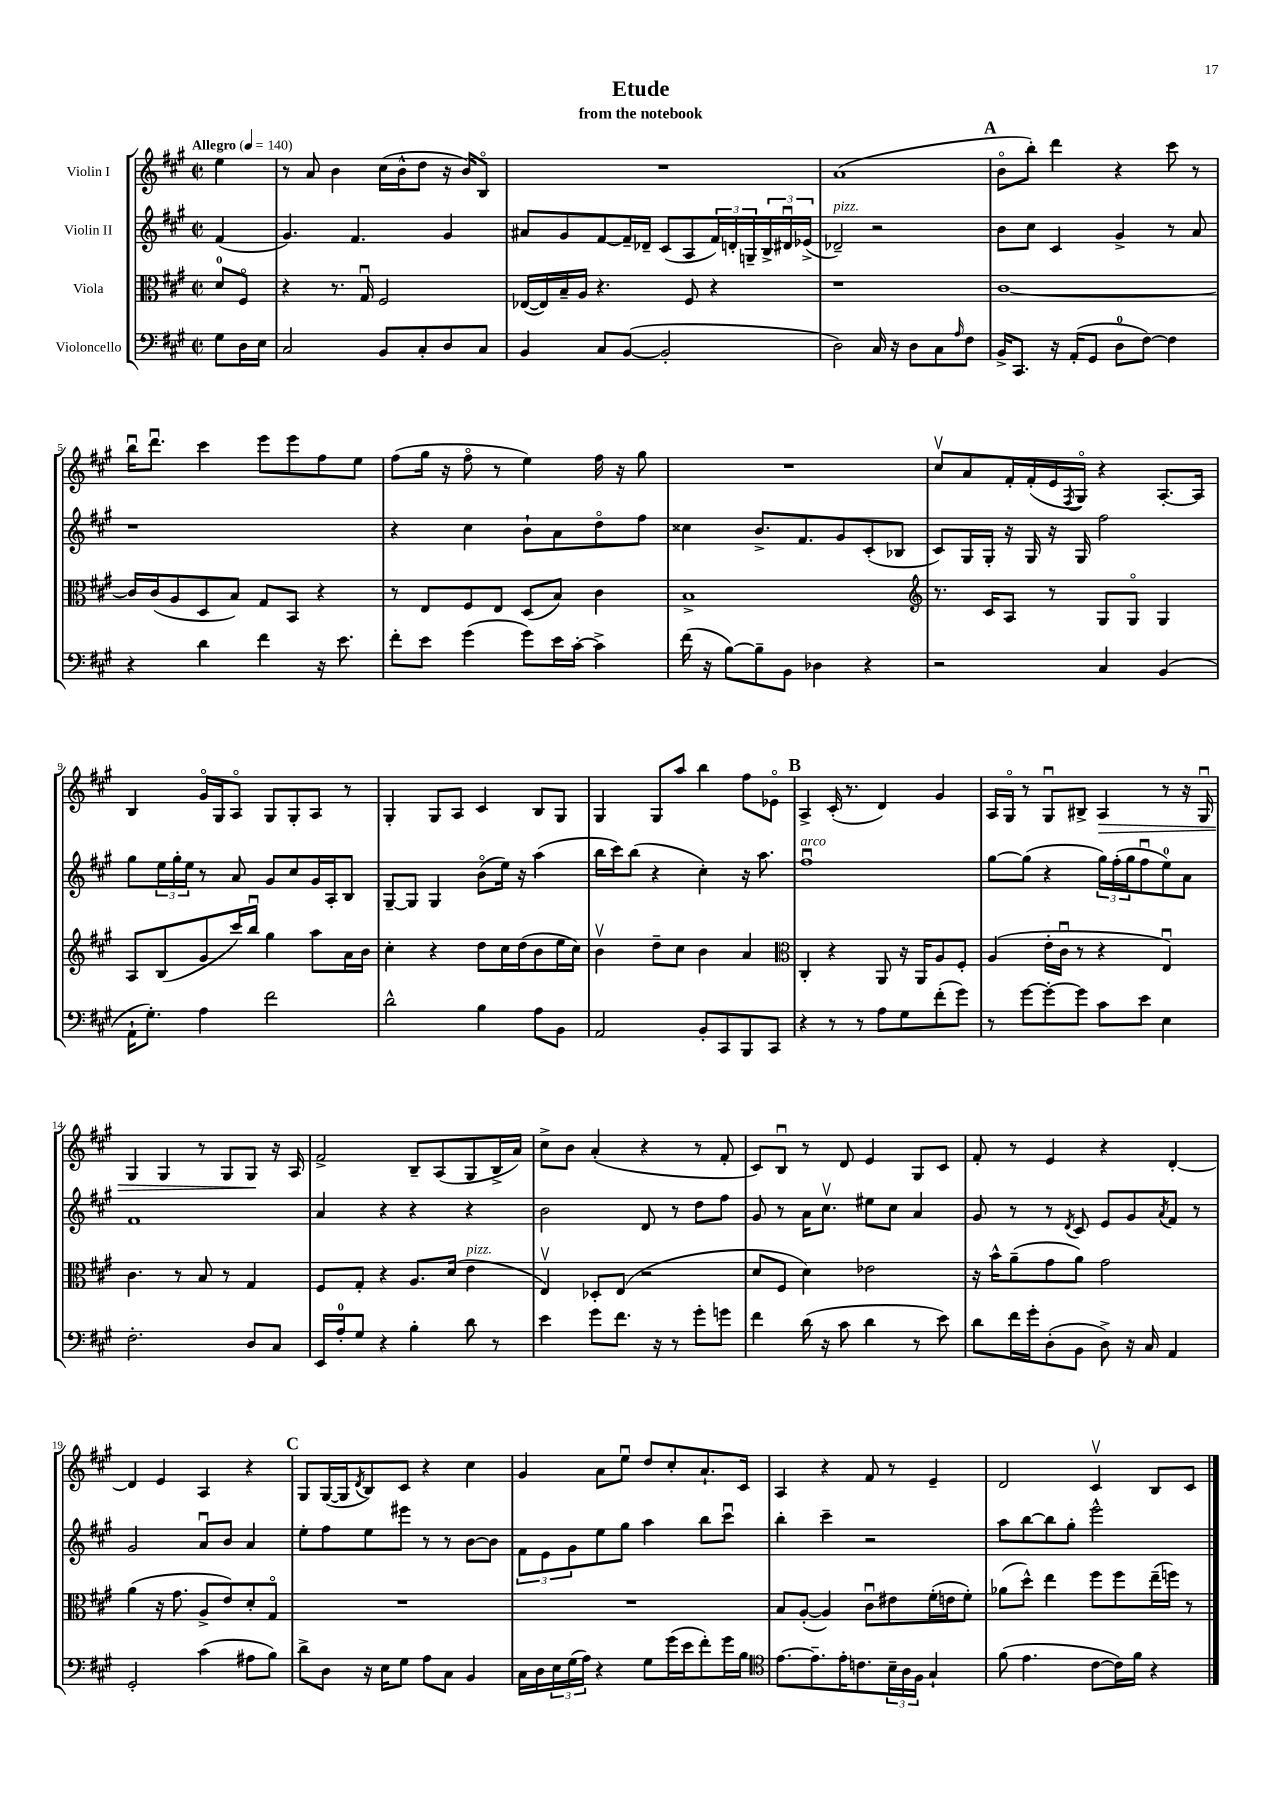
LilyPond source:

\header { title = "Etude" subtitle = "from the notebook" }
<<
\new StaffGroup <<
\new Staff = "s0" \with { instrumentName = "Violin I" } {
    \clef treble \key a \major \defaultTimeSignature \time 2/2 \partial 4 \tempo "Allegro" 4 = 140
    e''4 |
    r8 a'8 b'4 cis''16( b'16-^ d''8 r16 b'16) b8\flageolet |
    R1 |
    a'1( |
    \mark \markup { \bold "A" } b'8\flageolet b''8-.) d'''4 r4 cis'''8 r8 |
    b''16\downbow d'''8.\downbow cis'''4 e'''8 e'''8 fis''8 e''8 |
    fis''8( gis''16 r16 fis''8\flageolet r8 e''4) fis''16 r16 gis''8 |
    R1 |
    cis''8\upbow a'8 fis'16-. fis'16-.( e'16 \acciaccatura { fis8 } gis16\flageolet) r4 a8.~-. a16 |
    b4 gis'16\flageolet gis16 a8\flageolet gis8 gis8-. a8 r8 |
    gis4-. gis8 a8 cis'4 b8 gis8 |
    gis4 gis8 a''8 b''4 fis''8 ees'8\flageolet |
    \mark \markup { \bold "B" } a4-> cis'16-.( r8. d'4) gis'4 |
    a16 gis16\flageolet r8 gis8\downbow bis8-> a4\> r8 r16 gis16\downbow |
    gis4 gis4 r8 gis8 gis8\! r16 a16 |
    fis'2-> b8-- a8( gis8 b16-> a'16) |
    cis''8-> b'8 a'4-.( r4 r8 fis'8-. |
    cis'8) b8\downbow r8 d'8 e'4 gis8 cis'8 |
    fis'8-. r8 e'4 r4 d'4~-. |
    d'4 e'4 a4 r4 |
    \mark \markup { \bold "C" } gis8 gis16~( gis16 \acciaccatura { d'8 } b8) cis'8 r4 cis''4 |
    gis'4 a'8 e''8\downbow d''8 cis''8-. a'8.-! cis'16 |
    a4 r4 fis'8 r8 e'4-- |
    d'2 cis'4\upbow b8 cis'8 \bar "|." |
}
\new Staff = "s1" \with { instrumentName = "Violin II" } {
    \clef treble \key a \major \defaultTimeSignature \time 2/2 \partial 4
    fis'4( |
    gis'4.) fis'4. gis'4 |
    ais'8 gis'8 fis'8~ fis'16-- des'16-- cis'8( a8 \tuplet 3/2 { fis'16) d'16-. g16-- } \tuplet 3/2 { b16-> dis'16\downbow ees'16->( } |
    des'2--^\markup { \italic "pizz." }) r2 |
    \mark \markup { \bold "A" } b'8 cis''8 cis'4 gis'4-> r8 a'8 |
    r1 |
    r4 cis''4 b'8-! a'8 d''8\flageolet fis''8 |
    cisis''4 b'8.-> fis'8. gis'8 cis'8-.( bes8 |
    cis'8) gis16 gis16-. r16 gis16 r16 gis16 fis''2 |
    gis''8 \tuplet 3/2 { e''16 gis''16-. e''16 } r8 a'8 gis'8 cis''8 gis'16 a16-. b8 |
    gis8~-- gis8 gis4 b'8\flageolet( e''16) r16 a''4( |
    b''16 cis'''16) b''8( r4 cis''4-.) r16 a''8. |
    \mark \markup { \bold "B" } fis''1\downbow^\markup { \italic "arco" } |
    gis''8~ gis''8( r4 \tuplet 3/2 { gis''16) fis''16-.( gis''16 } fis''8\downbow e''8-0) a'8 |
    fis'1 |
    a'4 r4 r4 r4 |
    b'2 d'8 r8 d''8 fis''8 |
    gis'8 r8 a'16 cis''8.\upbow eis''8 cis''8 a'4 |
    gis'8 r8 r8 \acciaccatura { d'8 } cis'8 e'8 gis'8 \acciaccatura { a'8 } fis'8 r8 |
    gis'2 a'8\downbow b'8 a'4 |
    \mark \markup { \bold "C" } e''8-. fis''8 e''8 eis'''8 r8 r8 b'8~ b'8 |
    \tuplet 3/2 { fis'8 e'8 gis'8 } e''8 gis''8 a''4 b''8 cis'''8\downbow |
    b''4-. cis'''4-- r2 |
    a''8 b''8~ b''8 gis''8-. e'''2-^ \bar "|." |
}
\new Staff = "s2" \with { instrumentName = "Viola" } {
    \clef alto \key a \major \defaultTimeSignature \time 2/2 \partial 4
    d'8-0 fis8\flageolet |
    r4 r8. gis16\downbow fis2 |
    ees16~( ees16) b16-- a16 r4. fis8 r4 |
    r1 |
    \mark \markup { \bold "A" } cis'1~ |
    cis'16 cis'16( a8 d8 b8) gis8 b,8 r4 |
    r8 e8 fis8 e8 d8( b8) cis'4 |
    b1-> |
    \clef treble r8. cis'16 a8 r8 gis8 gis8\flageolet gis4 |
    a8 b8( gis'8 cis'''16) b''16\downbow gis''4 a''8 a'16 b'16 |
    cis''4-. r4 d''8 cis''16 d''16( b'8 e''16 cis''16) |
    b'4\upbow d''8-- cis''8 b'4 a'4 |
    \mark \markup { \bold "B" } \clef alto cis4-. r4 a,8 r16 a,16 a8 fis8-. |
    a4( e'16-. cis'16\downbow r8 r4 e4\downbow) |
    cis'4. r8 b8 r8 gis4 |
    fis8 gis8-. r4 a8. d'16( e'4^\markup { \italic "pizz." } |
    e4\upbow) des8-. e8( r2 |
    d'8 fis8 d'4) ees'2 |
    r16 b'16-^ a'8--( gis'8 a'8) gis'2 |
    a'4( r16 gis'8. a8-> e'8) d'8-. gis8\flageolet |
    \mark \markup { \bold "C" } R1 |
    R1 |
    b8 a8~-.( a4) cis'8\downbow eis'8 fis'16-.( e'16 fis'8-.) |
    aes'8( d''8-^) e''4 fis''8 fis''8 e''16--( f''16) r8 \bar "|." |
}
\new Staff = "s3" \with { instrumentName = "Violoncello" } {
    \clef bass \key a \major \defaultTimeSignature \time 2/2 \partial 4
    gis8 d16 e16 |
    cis2 b,8 cis8-. d8 cis8 |
    b,4 cis8 b,8~( b,2-. |
    d2) cis16 r16 d8 cis8 \grace { a16 } fis8 |
    \mark \markup { \bold "A" } b,16-> cis,8. r16 a,16-.( gis,8 d8-0 fis8~) fis4 |
    r4 d'4 fis'4 r16 e'8. |
    fis'8-. e'8 gis'4( gis'8) e'16 cis'16~-. cis'4-> |
    fis'16( r16 b8~) b8-- b,8 des4 r4 |
    r2 cis4 b,4( |
    a,16-! gis8.-.) a4 fis'2 |
    d'2-^ b4 a8 b,8 |
    a,2 b,8-. cis,8 b,,8 cis,8 |
    \mark \markup { \bold "B" } r4 r8 r8 a8 gis8 fis'8-.( gis'8) |
    r8 gis'8~ gis'8~-. gis'8 cis'8 e'8 e4 |
    fis2.-. d8 cis8 |
    e,16 a16-0-. gis8 r4 b4-. d'8 r8 |
    e'4 gis'8 fis'8. r16 r8 gis'8-. g'8 |
    fis'4 d'16( r16 cis'8 d'4 r8 e'8) |
    d'8 fis'16 gis'16-. d8-.( b,8 d8->) r16 cis16 a,4 |
    gis,2-. cis'4( ais8 b8) |
    \mark \markup { \bold "C" } d'8-> d8 r16 e16 gis8 a8 cis8 b,4 |
    cis16 d16 \tuplet 3/2 { e16 gis16( a16) } r4 gis8 gis'16( e'16 fis'8-.) gis'16 b16 |
    \clef tenor e'8.~ e'8.-- e'16-. c'8. \tuplet 3/2 { b16-- a16 fis16 } gis4-! |
    fis'8( e'4. cis'8~ cis'16) fis'16 r4 \bar "|." |
}
>>
>>
